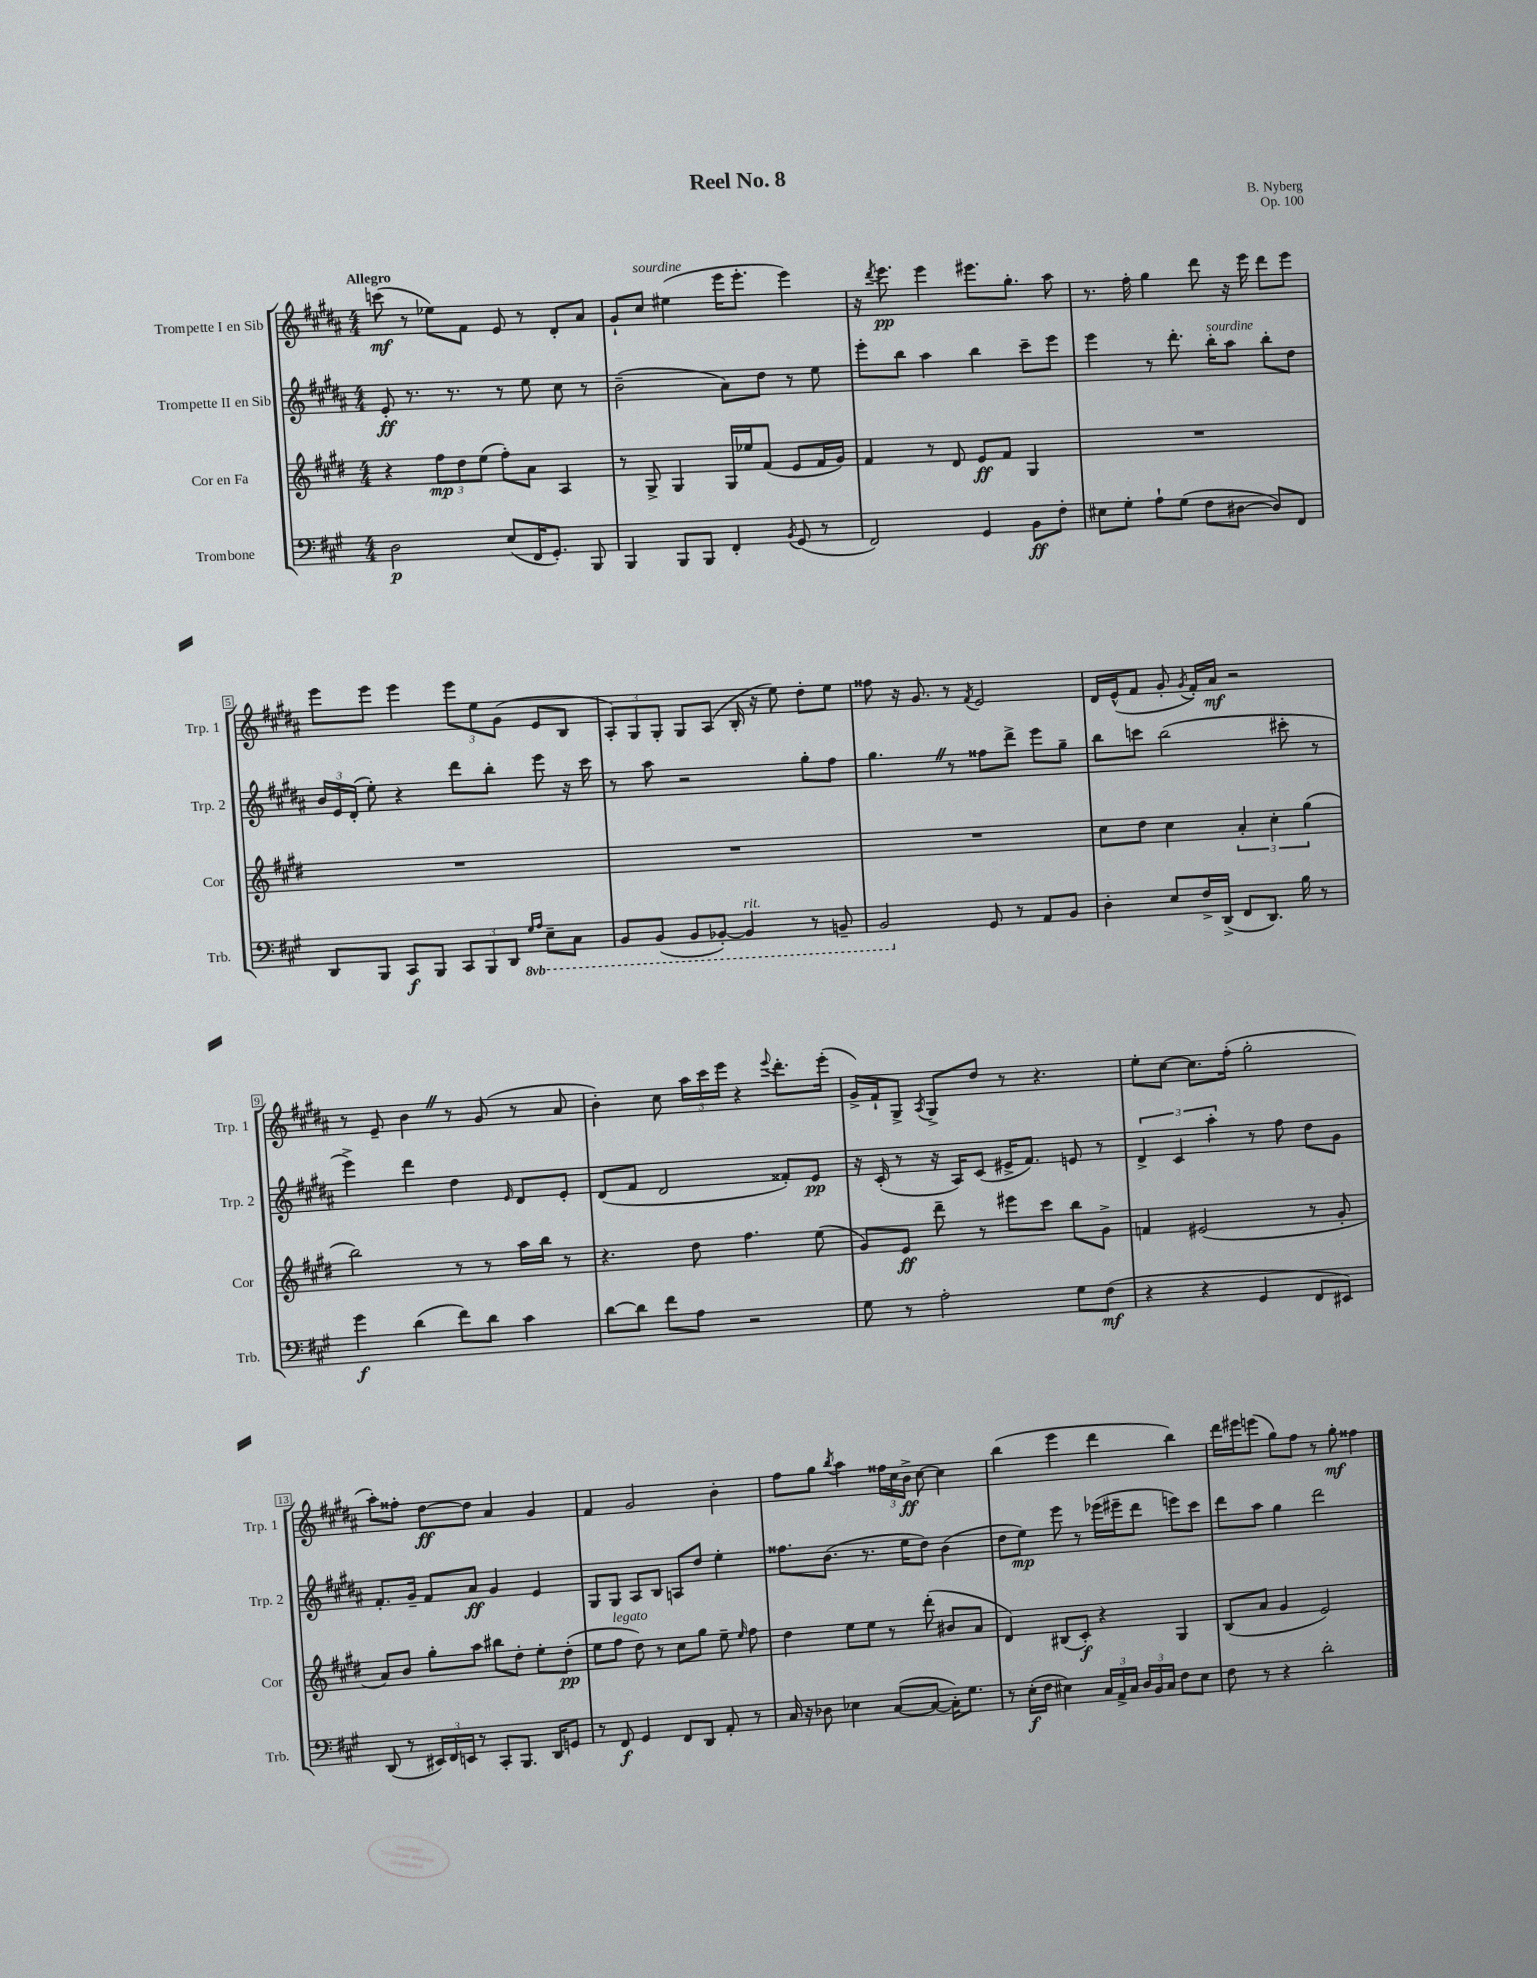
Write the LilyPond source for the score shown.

\header { title = "Reel No. 8" composer = "B. Nyberg" opus = "Op. 100" }
<<
\new StaffGroup <<
\new Staff = "s0" \with { instrumentName = "Trompette I en Sib" shortInstrumentName = "Trp. 1" } {
    \clef treble \key b \major \numericTimeSignature \time 4/4 \tempo "Allegro"
    \autoBeamOff c'''8\mf( r8 ees''8[) fis'8] e'8 r8 dis'8[-. ais'8] |
    gis'8[-! cis''8]^\markup { \italic "sourdine" } eis''4( e'''16[ e'''8.]-. e'''4) |
    r16 \acciaccatura { dis'''8 } e'''8.\pp e'''4 eis'''8.[ gis''8.]-. ais''8 |
    r8. fis''16-. gis''4 dis'''8 r16 e'''16 dis'''8[ e'''8] |
    e'''8[ e'''8] e'''4 \tuplet 3/2 { e'''8[ e''8 gis'8]( } e'8[ b8] |
    \tuplet 3/2 { ais8[-.) gis8 gis8]-. } gis8[ ais8]( b16-. r16 e''8) dis''8[-. e''8] |
    fisis''8 r16 gis'8. r8 \acciaccatura { fis'8 } e'2 |
    dis'16[ e'16-^( fis'8] gis'8-. \acciaccatura { gis'8 } fis'16[-.) ais'16]\mf r2 |
    r8 e'8-- b'4 \once \override BreathingSign.text = \markup { \musicglyph "scripts.caesura.straight" } \breathe r8 gis'8( r8 ais'8 |
    b'4-.) cis''8 \tuplet 3/2 { ais''16[ cis'''16 e'''16] } r4 \appoggiatura { e'''8 } dis'''8.[-. e'''16]-.( |
    gis'16[->) fis'16-! gis8]-> \acciaccatura { ais8 } gis8[-> dis''8] r8 r4. |
    e''8[-. cis''8]~ cis''8.[ fis''16]-.( gis''2-. |
    ais''8[-.) fisis''8]-. dis''8[~\ff dis''8] ais'4 gis'4 |
    fis'4 gis'2 b'4-. |
    fis''8[ gis''8] \acciaccatura { b''8 } ais''4 \tuplet 3/2 { fisis''16[ cis''16 b'16]->\ff } cis''8~ cis''4 |
    b''4( e'''4 dis'''4 b''4) |
    dis'''16[ eis'''16 e'''8]( gis''8[) fis''8] r8 gis''8-.\mf fisis''4 \bar "|." |
}
\new Staff = "s1" \with { instrumentName = "Trompette II en Sib" shortInstrumentName = "Trp. 2" } {
    \clef treble \key b \major \numericTimeSignature \time 4/4
    \autoBeamOff e'8-.\ff r8. r8. r8 e''8 cis''8 r8 |
    b'2--( ais'8[) dis''8] r8 e''8 |
    e'''8[-. b''8] ais''4 b''4 cis'''8[-- e'''8] |
    e'''4 r8 dis'''8.-. b''16[-.^\markup { \italic "sourdine" } ais''8] b''8[-. dis''8] |
    \tuplet 3/2 { b'16[ e'16 dis'16]-.( } e''8-.) r4 dis'''8[ b''8]-. e'''8 r16 cis'''16 |
    r8 ais''8 r2 gis''8[-. fis''8] |
    gis''4. \once \override BreathingSign.text = \markup { \musicglyph "scripts.caesura.straight" } \breathe r8 fisis''8[ dis'''8]-> e'''8[ gis''8]-- |
    b''8[ c'''8] b''2( cis'''8-. r8 |
    e'''4->) dis'''4 dis''4 \grace { e'16 } dis'8[ e'8]-. |
    dis'8[( fis'8] dis'2 fisis'8[-.) e'8]\pp |
    r16 cis'16-.( r8 r16 ais16[) cis'8]( eis'16[-> fis'8.]) e'8 r8 |
    \tuplet 3/2 { dis'4-> cis'4 ais''4-. } r8 fis''8 dis''8[ gis'8] |
    fis'8.[-. gis'16]-- fis'8[ ais'8]\ff gis'4 e'4 |
    gis8[ gis8] ais8[ b8] a8[ dis''8] e''4-. |
    fisis''8.[ b'8.]( r8. e''16[ dis''8]) b'4( |
    dis''8[ e''8]\mp) e'''8 r8 ees'''16[( eis'''16-- dis'''8] e'''8[) cis'''8] |
    dis'''8[ ais''8] gis''4 dis'''2 \bar "|." |
}
\new Staff = "s2" \with { instrumentName = "Cor en Fa" shortInstrumentName = "Cor" } {
    \clef treble \key e \major \numericTimeSignature \time 4/4
    \autoBeamOff r4 \tuplet 3/2 { fis''8[\mp dis''8 e''8]( } fis''8[-.) a'8] a4 |
    r8 gis8-> gis4 gis16[ ees''16 fis'8]( e'8[ fis'16 gis'16]) |
    fis'4 r8 dis'8 e'8[\ff fis'8] gis4 |
    R1 |
    R1 |
    R1 |
    R1 |
    cis''8[ dis''8] cis''4 \tuplet 3/2 { a'4-. cis''4-. gis''4( } |
    b''2) r8 r8 a''16[ b''16] r8 |
    r4. dis''8 fis''4. e''8( |
    gis'8[) e'8]\ff dis'''8-- r8 eis'''8[ cis'''8] b''8[ gis'8]-> |
    f'4 eis'2( r8 gis'8-. |
    a'8[) b'8] gis''8[-. a''8] bis''8[ dis''8]-. e''8[-. dis''8]-.\pp( |
    e''8[ fis''8]^\markup { \italic "legato" } dis''8) r8 cis''8[ gis''8] e''8-- \grace { e''16 } fis''8 |
    dis''4 e''8[ e''8] r8 dis'''8-.( bis'8[ a'8] |
    dis'4) bis8[( cis'8]-.\f) r4 gis4 |
    b8[( a'8] gis'4 e'2) \bar "|." |
}
\new Staff = "s3" \with { instrumentName = "Trombone" shortInstrumentName = "Trb." } {
    \clef bass \key a \major \numericTimeSignature \time 4/4 \set Staff.ottavationMarkups = #ottavation-simple-ordinals
    \autoBeamOff d2\p e8[( fis,16 gis,8.]-.) b,,8 |
    b,,4 b,,8[ b,,8] fis,4-. \acciaccatura { b,8 } gis,8( r8 |
    fis,2) gis,4 b,8[\ff fis8]-. |
    eis8[ gis8]-. a8[-! gis8]( fis8[ dis8]~ dis8[) fis,8] |
    d,8[ b,,8] cis,8[\f b,,8] \tuplet 3/2 { cis,8[ b,,8 d,8] } \ottava #-1 \grace { gis,16[ a,16] } e,8[-- cis,8] |
    b,,8[ b,,8]( b,,8[ bes,,8]~-.) bes,,4^\markup { \italic "rit." } r8 b,,8-- |
    b,,2 \ottava #0 gis,8 r8 a,8[ b,8] |
    d4-. e8[ fis16-> d,16]->( fis,8[ d,8.]) b16 r8 |
    gis'4\f d'4( fis'8[) d'8] cis'4 |
    d'8[~ d'8] fis'8[ a8] r2 |
    gis8 r8 a2-. gis8[ fis8]\mf( |
    r4 r4 gis,4 fis,8[ eis,8]) |
    d,8( r8 \tuplet 3/2 { eis,16[) fis,16 e,16] } r8 cis,8[-. b,,8.] d,16[ g,8] |
    r8 fis,8\f gis,4 fis,8[ d,8] a,8-. r8 |
    cis16 r16 des8 ees4 cis8[~( cis8]~ cis16[-.) gis8.] |
    r8 e16[-.\f( fis16] eis4) \tuplet 3/2 { cis16[ a,16-> cis16] } \tuplet 3/2 { d16[ b,16 cis16] } fis8[ eis8] |
    fis8 r8 r4 d'2-. \bar "|." |
}
>>
>>
\layout { \context { \Score \override BarNumber.stencil = #(make-stencil-boxer 0.1 0.3 ly:text-interface::print) } }
